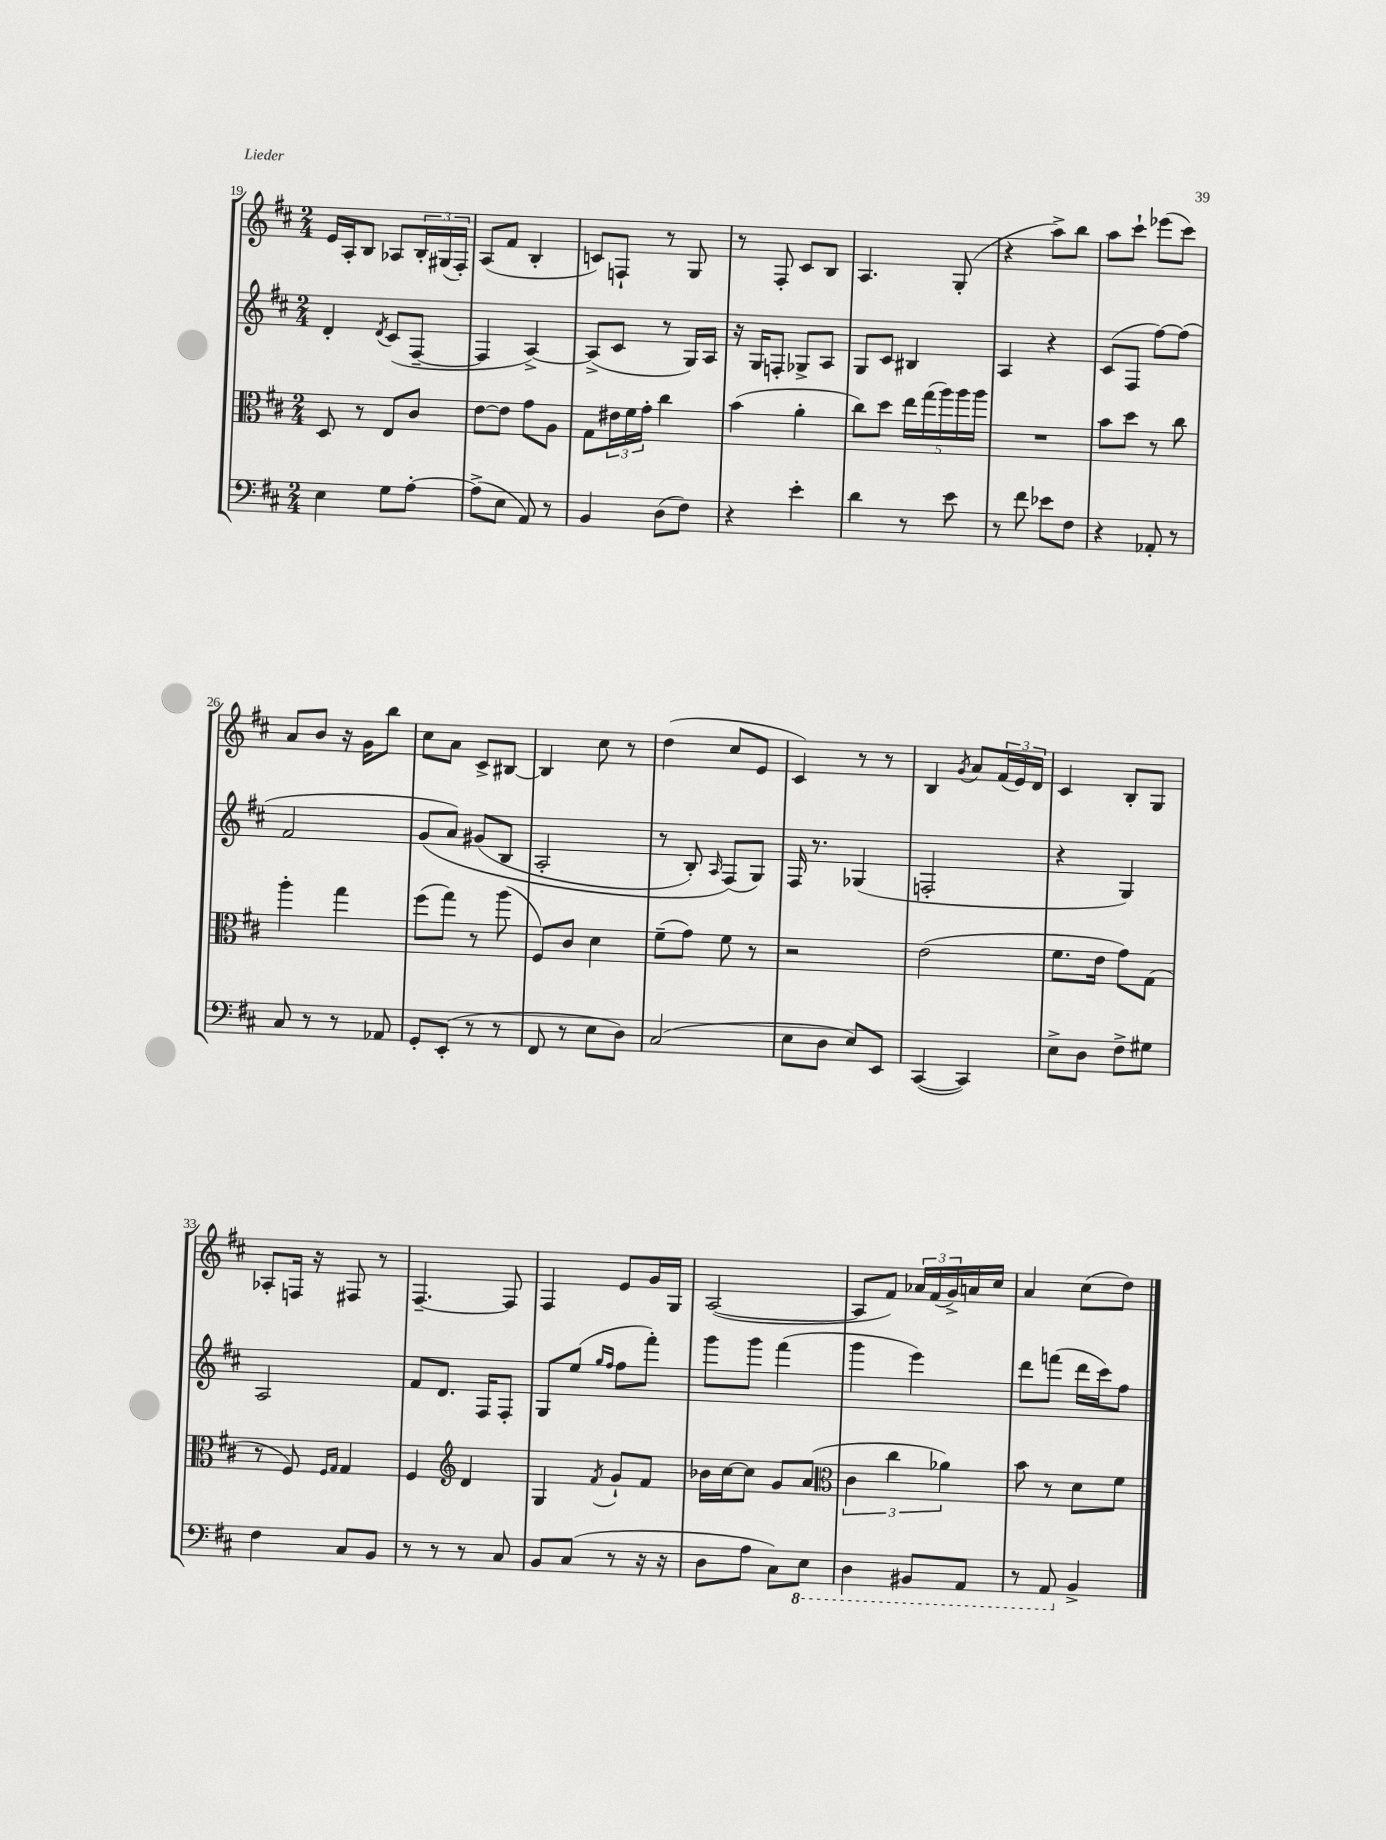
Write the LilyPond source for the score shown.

<<
\new StaffGroup <<
\new Staff = "s0" {
    \clef treble \key d \major \numericTimeSignature \time 2/4
    e'16 a16-. b8 aes8 \tuplet 3/2 { b16-. gis16( fis16-.) } |
    a8( fis'8 b4-. |
    c'8) f8-! r8 g8 |
    r8 fis8-. cis'8 b8 |
    a4. g8-.( |
    r4 a''8->) b''8 |
    a''8 cis'''8-! ees'''8( cis'''8) |
    a'8 b'8 r16 g'16 b''8 |
    cis''8 a'8 cis'8-> bis8~ |
    bis4 cis''8 r8 |
    d''4( cis''8 e'8 |
    cis'4) r8 r8 |
    b4 \acciaccatura { g'8 } a'8 \tuplet 3/2 { fis'16( e'16) d'16 } |
    cis'4 b8-. g8 |
    aes8-. f16 r16 fis8 r8 |
    fis4.~-- fis8 |
    fis4 e'8 g'16 g16 |
    a2~( |
    a8 fis'8) \tuplet 3/2 { aes'16 fis'16( g'16->) } a'16 cis''16 |
    a'4 cis''8( d''8) \bar "|." |
}
\new Staff = "s1" {
    \clef treble \key d \major \numericTimeSignature \time 2/4
    d'4-. \acciaccatura { d'8 } cis'8( fis8~-- |
    fis4 a4~->) |
    a8->( cis'8 r8 g16) a16 |
    r16 g16 f8-. ges8-> a8 |
    g8 cis'8 bis4 |
    a4 r4 |
    cis'8( fis8 fis''8~) fis''8( |
    fis'2 |
    g'8\( a'8) gis'8( b8 |
    a2-. |
    r8 b8-.) \grace { a16 } fis8(\) g8) |
    fis16 r8. ges4( |
    f2-. |
    r4 g4) |
    a2 |
    fis'8 d'8. fis16 fis8-. |
    g8 e''8( \grace { g''16 fis''16 } fis''8 fis'''8-.) |
    g'''8 g'''8 fis'''4( |
    g'''4 e'''4) |
    d'''8 f'''8( d'''16 cis'''16) fis''8 \bar "|." |
}
\new Staff = "s2" {
    \clef alto \key d \major \numericTimeSignature \time 2/4
    d8 r8 e8 cis'8 |
    e'8~ e'8 g'8 a8 |
    g8 \tuplet 3/2 { eis'16 fis'16 g'16-. } cis''4 |
    b'4( a'4-. |
    cis''8) d''8 \tuplet 5/4 { e''16 g''16( a''16) a''16 a''16 } |
    R2 |
    b'8 d''8 r8 cis''8 |
    a''4-. g''4 |
    fis''8( g''8) r8 a''8( |
    fis8) cis'8 d'4 |
    fis'8--( g'8) fis'8 r8 |
    r2 |
    e'2( |
    fis'8. e'16 g'8) g8( |
    r8 fis8) \grace { fis16 g16 } g4 |
    fis4 \clef treble d'4 |
    g4 \acciaccatura { fis'8 } g'8-! fis'8 |
    bes'16 cis''16~ cis''8 g'8 a'8( |
    \clef alto \tuplet 3/2 { cis'4 cis''4 aes'4) } |
    b'8 r8 d'8 fis'8 \bar "|." |
}
\new Staff = "s3" {
    \clef bass \key d \major \numericTimeSignature \time 2/4
    e4 g8 a8~-. |
    a8->( e8 a,8) r8 |
    b,4 d8( fis8) |
    r4 e'4-. |
    d'4 r8 e'8 |
    r8 fis'8 ees'8 fis8 |
    r4 aes,8-. r8 |
    cis8 r8 r8 aes,8 |
    g,8-. e,8-.( r8 r8 |
    fis,8 r8 e8 d8) |
    cis2( |
    e8 d8 e8) e,8 |
    cis,4~( cis,4) |
    e8-> d8 fis8-> gis8 |
    fis4 cis8 b,8 |
    r8 r8 r8 cis8 |
    b,8 cis8( r8 r16 r16 |
    d8 a8 cis8) \ottava #-1 e,8 |
    d,4 bis,,8 a,,8 |
    r8 a,,8 \ottava #0 b,4-> \bar "|." |
}
>>
>>
\layout { \context { \Score currentBarNumber = #19 } }
